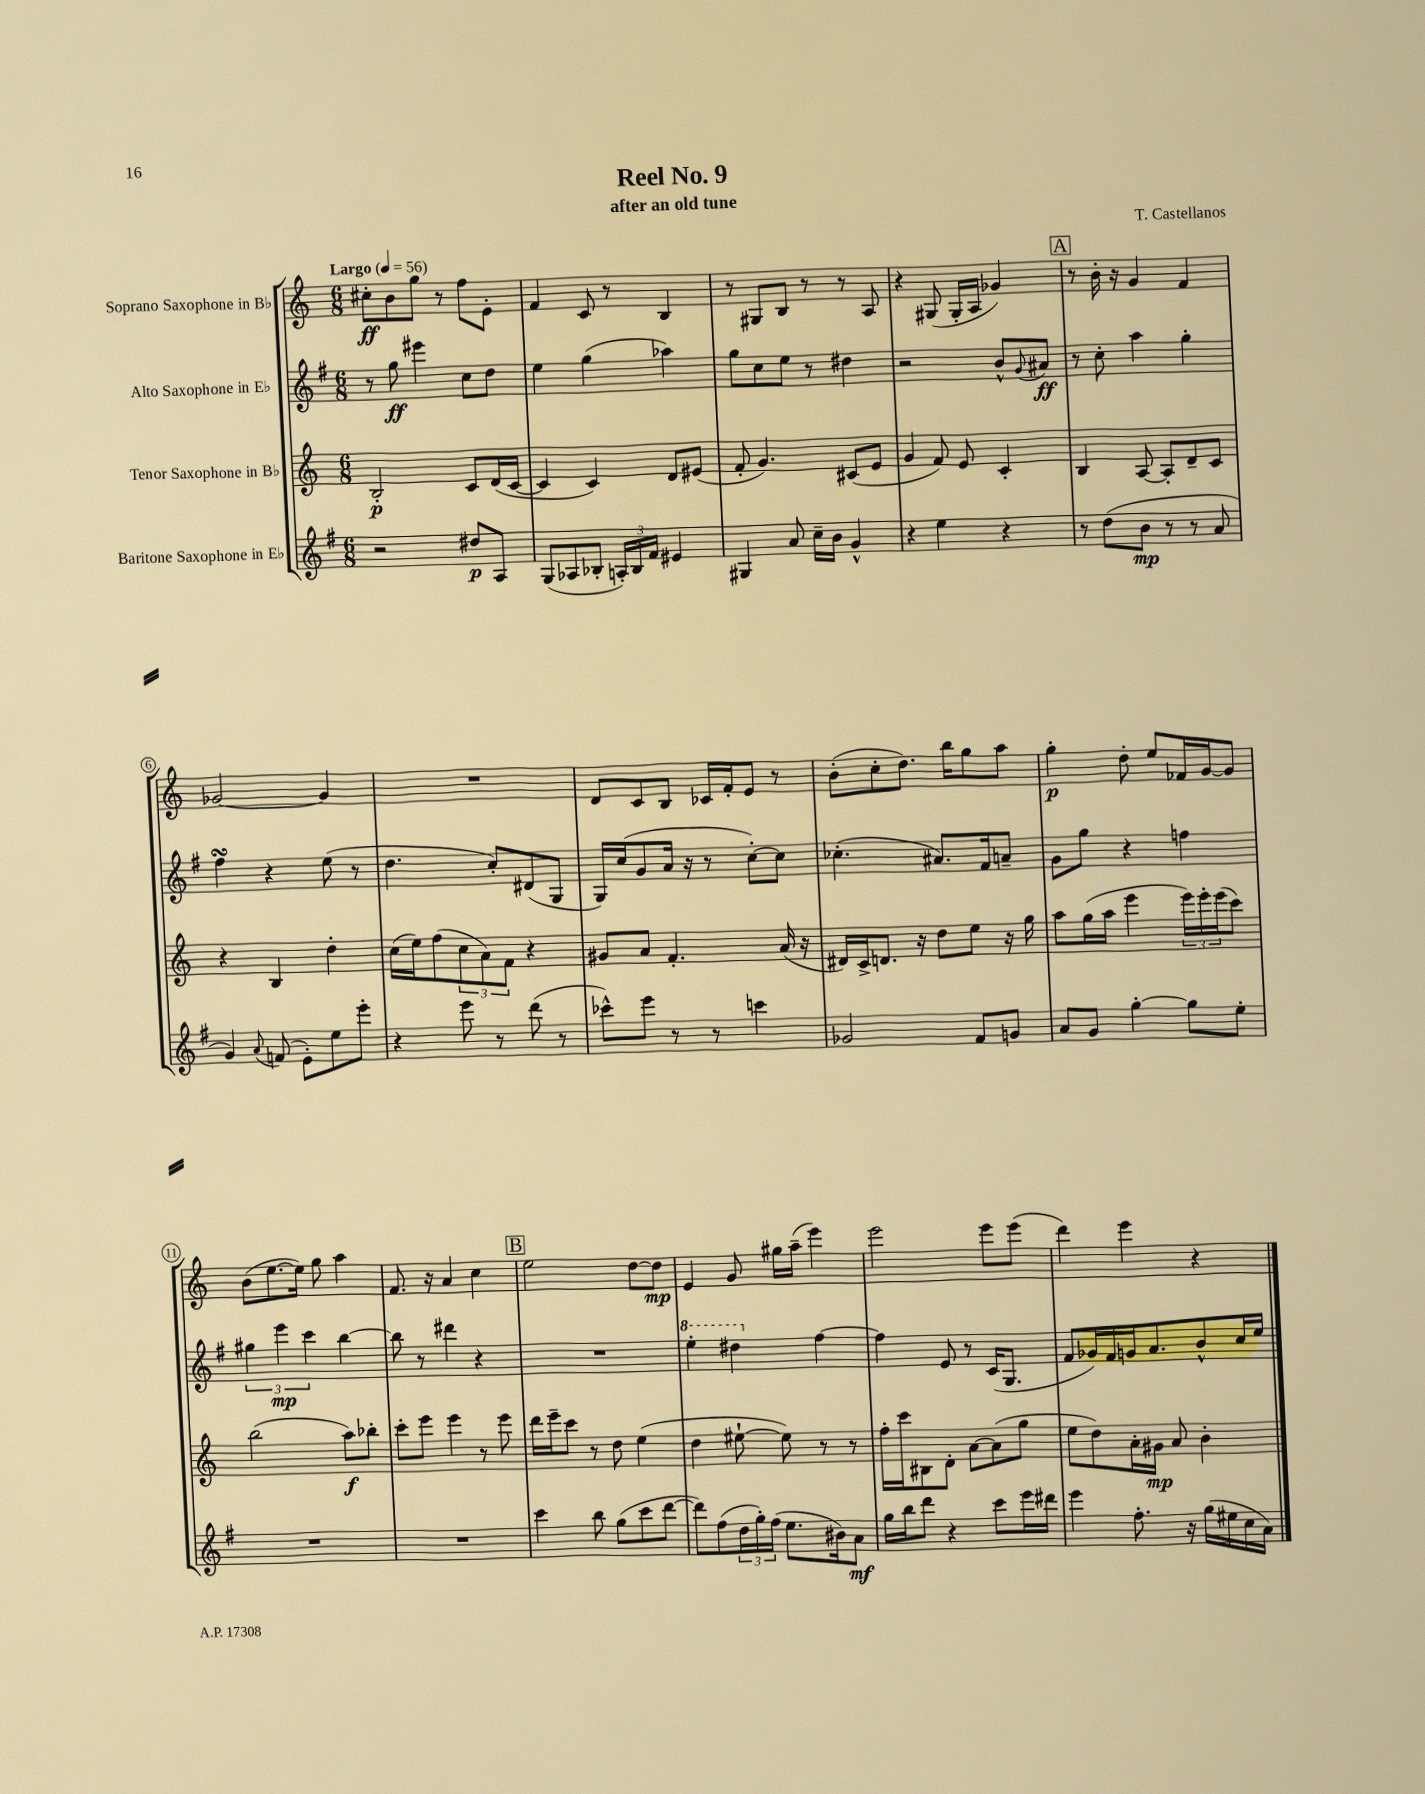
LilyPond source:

\header { title = "Reel No. 9" composer = "T. Castellanos" subtitle = "after an old tune" }
<<
\new StaffGroup <<
\new Staff = "s0" \with { instrumentName = "Soprano Saxophone in Bb" } {
    \clef treble \key c \major \numericTimeSignature \time 6/8 \tempo "Largo" 4 = 56
    cis''8-.\ff b'8 g''8 r8 f''8 e'8-. |
    f'4 c'8 r8 b4 |
    r8 gis8 b8 r8 r8 a8 |
    r4 gis8( gis16-. a16 ges'4) |
    \mark \markup { \box "A" } r8 b'16-. r16 g'4 f'4 |
    ges'2~ ges'4 |
    R2. |
    d'8 c'8 b8 ces'16 f'16-. e'8 r8 |
    b'8-.( c''8-. d''8.) b''16 g''8 a''8 |
    g''4-.\p d''8-. e''8 fes'16 g'16~ g'8 |
    b'8( e''8.~ e''16) g''8 a''4 |
    f'8. r16 a'4 c''4 |
    \mark \markup { \box "B" } e''2 d''8~ d''8\mp |
    e'4 g'8 gis''16 a''16--( e'''4) |
    e'''2 e'''8 e'''8( |
    d'''4) e'''4 r4 \bar "|." |
}
\new Staff = "s1" \with { instrumentName = "Alto Saxophone in Eb" } {
    \clef treble \key g \major \numericTimeSignature \time 6/8
    r8 g''8\ff eis'''4 c''8 d''8 |
    e''4 g''4( aes''4) |
    g''8 c''8 e''8 r8 dis''4 |
    r2 b'8-^ \appoggiatura { g'8 } ais'8\ff |
    \mark \markup { \box "A" } r8 c''8-. a''4 g''4-. |
    fis''4\turn r4 e''8( r8 |
    d''4. c''8-.) dis'8( g8 |
    g16) c''16( g'8 a'16 r16 r8 c''8~-.) c''8 |
    ces''4.-.( ais'8.) fis'16 a'8-- |
    g'8 g''8 r4 f''4 |
    \tuplet 3/2 { gis''4 e'''4\mp c'''4 } b''4~ |
    b''8 r8 dis'''4 r4 |
    \mark \markup { \box "B" } R2. |
    \ottava #1 e'''4-. dis'''4 \ottava #0 fis''4~ |
    fis''4 e'8 r8 c'16( g8. |
    fis'8 ges'16) fis'16 g'16 a'8. b'8-^ c''16 e''16 \bar "|." |
}
\new Staff = "s2" \with { instrumentName = "Tenor Saxophone in Bb" } {
    \clef treble \key c \major \numericTimeSignature \time 6/8
    b2-.\p c'8 d'16( c'16~ |
    c'4 c'4) d'8 eis'8( |
    f'8-. g'4.) cis'8( e'8 |
    g'4 f'8) e'8 c'4-. |
    \mark \markup { \box "A" } b4 a8~ a8-. d'8-- c'8 |
    r4 b4 d''4-. |
    c''16( e''16) f''8( \tuplet 3/2 { c''8 a'8) f'8 } r4 |
    gis'8 a'8 f'4.-. a'16( r16 |
    dis'16) c'16-> d'8. r16 d''8 e''8 r16 g''16 |
    a''8 g''16( a''16 e'''4 \tuplet 3/2 { e'''16) e'''16-. e'''16( } c'''8) |
    b''2( a''8\f) bes''8-. |
    c'''8-. e'''8 e'''4 r8 e'''8 |
    \mark \markup { \box "B" } d'''16 e'''16-- c'''8 r8 d''8 e''4( |
    d''4 eis''8~-! eis''8) r8 r8 |
    f''16-. c'''16 bis8 d'8-. a'8~ a'8( g''8 |
    e''8 d''8) a'16-. gis'16\mp a'8 b'4-. \bar "|." |
}
\new Staff = "s3" \with { instrumentName = "Baritone Saxophone in Eb" } {
    \clef treble \key g \major \numericTimeSignature \time 6/8
    r2 dis''8\p a8 |
    g8( aes8 bes8-. \tuplet 3/2 { a16-.) bes16 fis'16 } eis'4 |
    gis4 a'8 c''16-- b'16 g'4-^ |
    r4 e''4 r4 |
    \mark \markup { \box "A" } r8 d''8( b'8\mp r8 r8 a'8 |
    g'4) \appoggiatura { a'8 } f'8( e'8-.) e''8 e'''8-. |
    r4 e'''8 r8 d'''8( r8 |
    ces'''8-^) e'''8 r8 r8 c'''4 |
    ges'2 fis'8 g'8 |
    a'8 g'8 g''4~-. g''8 e''8-. |
    R2. |
    R2. |
    \mark \markup { \box "B" } c'''4 b''8 g''8( c'''8 d'''8~ |
    d'''8) fis''8( \tuplet 3/2 { d''16 g''16-.) fis''16( } e''8. bis'16) a'8\mf |
    g''16 b''16 d'''8 r4 c'''8 e'''16 dis'''16 |
    e'''4 fis''8.-. r16 g''16( eis''16 c''16 a'16) \bar "|." |
}
>>
>>
\layout { \context { \Score \override BarNumber.stencil = #(make-stencil-circler 0.1 0.3 ly:text-interface::print) } }
